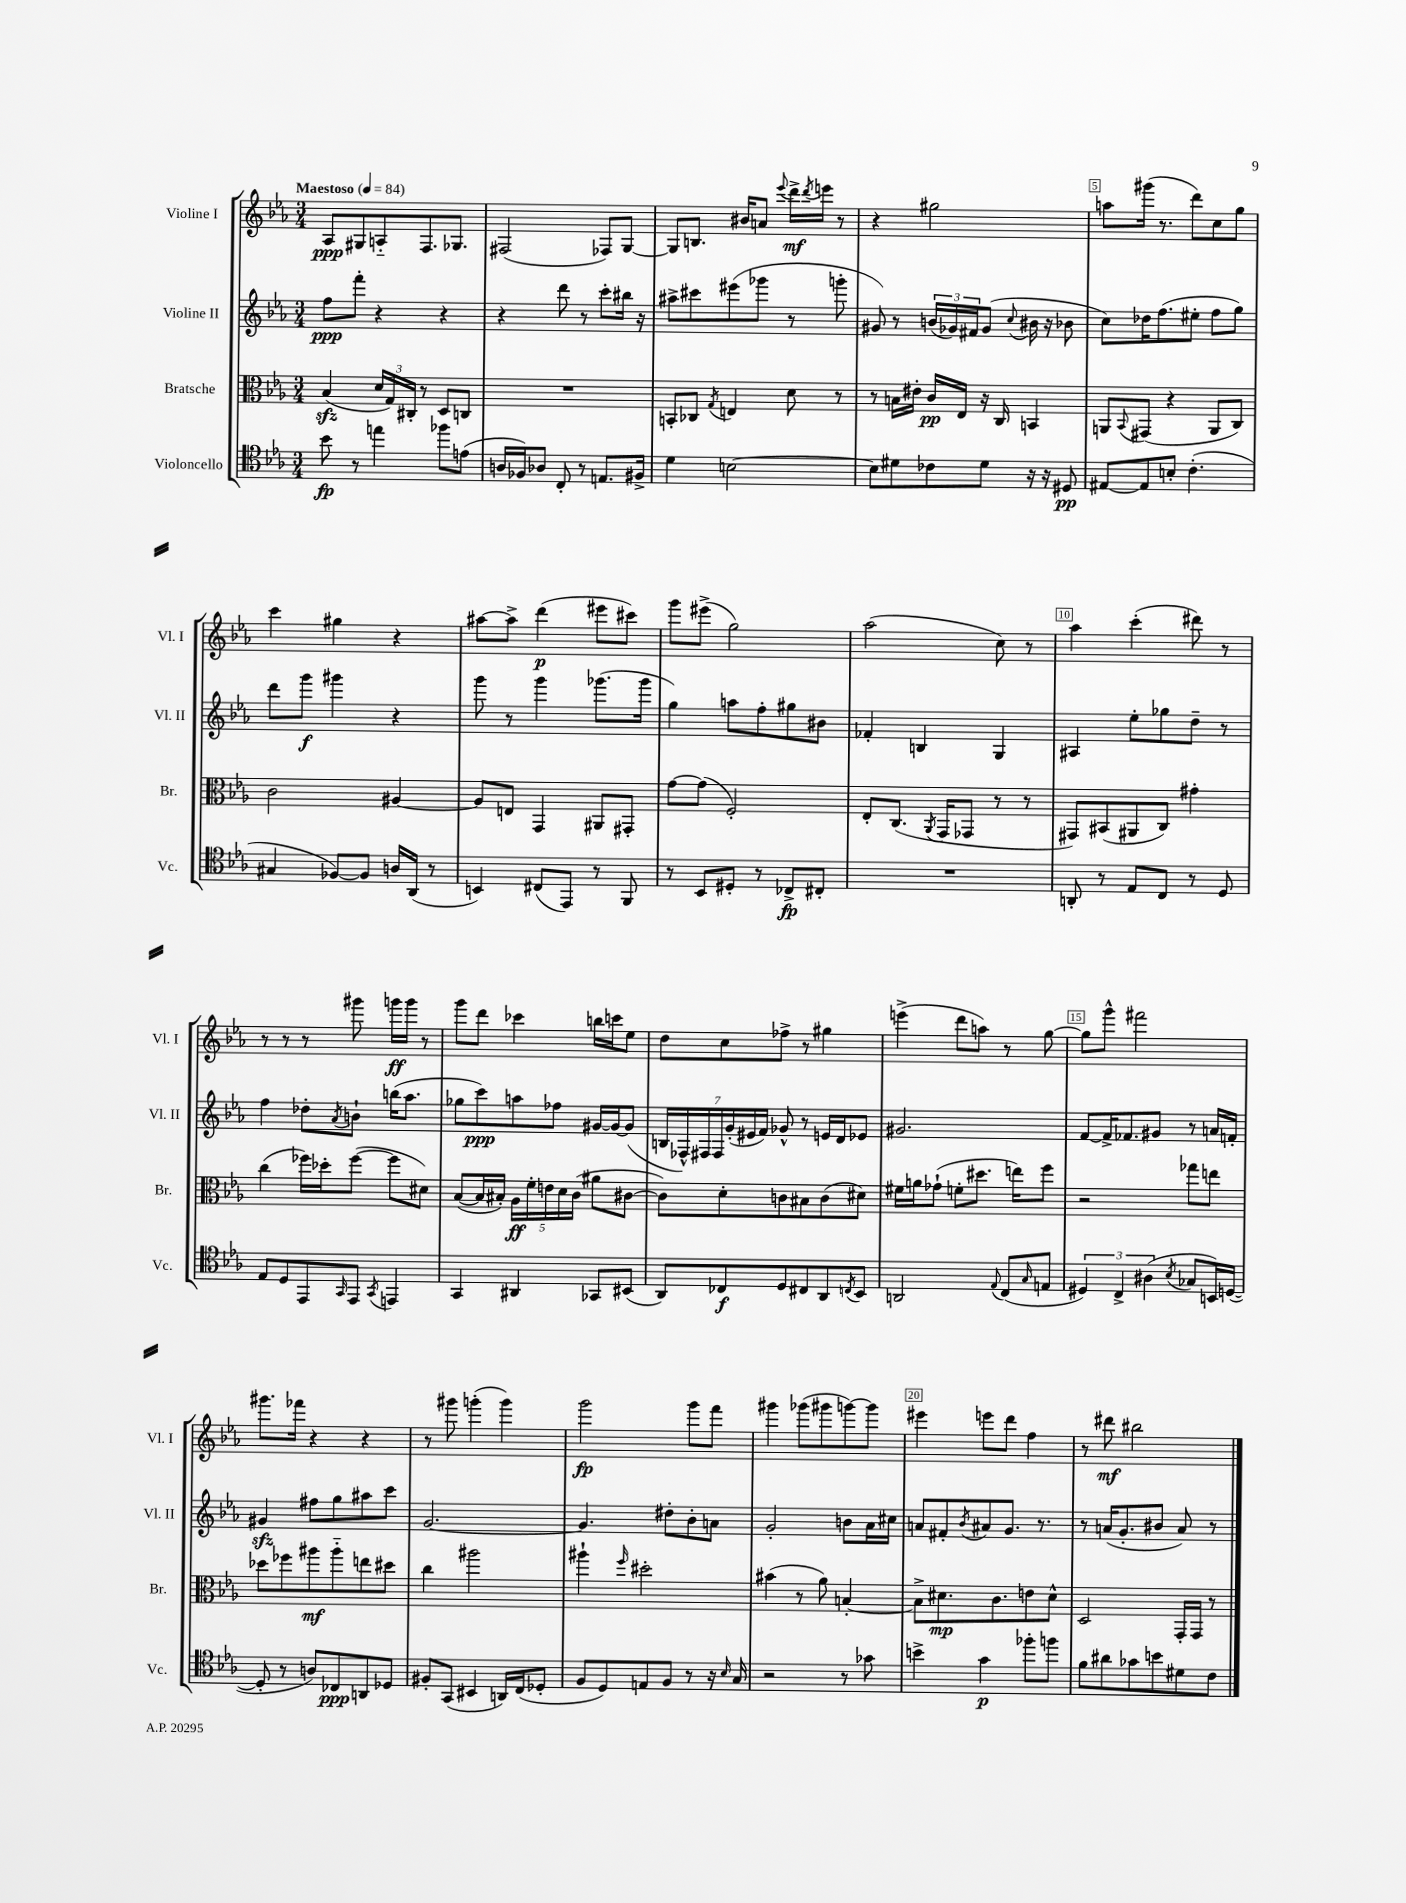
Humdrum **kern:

**kern	**kern	**kern	**kern
*staff4	*staff3	*staff2	*staff1
*clefC4	*clefC3	*clefG2	*clefG2
*k[b-e-a-]	*k[b-e-a-]	*k[b-e-a-]	*k[b-e-a-]
*M3/4	*M3/4	*M3/4	*M3/4
*MM84	*MM84	*MM84	*MM84
8b-	(4B-	8ff	8A-
8r	.	8fff'	8G#
4ee	24d	4r	8A'~
.	24G)	.	.
.	24C#'	.	.
.	8r	.	8.F
8ff-	8D	4r	.
.	.	.	8.G-
(8e	8C	.	.
=	=	=	=
16A	2.r	4r	(2F#
16F-)	.	.	.
8A-	.	.	.
8C'	.	8ddd	.
8r	.	8r	.
8.E	.	8ccc'	8F-)
.	.	16bb#	[8G
16F#^	.	16r	.
=	=	=	=
4d	8BB'	8aa#^	8G]
.	8C-	8ccc#	8.B
.	8qG	.	.
[2B	4E	(8eee#	.
.	.	.	16b#
.	.	8ggg-	8a
.	.	.	8qqeee-
.	8d	8r	16ddd^
.	.	.	8qddd
.	.	.	16eee
.	8r	8ggg'	8r
=	=	=	=
8B]	8r	8g#)	4r
8d#	16B	8r	.
.	16e#'	.	.
8c-	16c	(24b	2gg#
.	.	24g-)	.
.	16E-	.	.
.	.	24f#	.
8d#	16r	(8g-	.
.	16C	.	.
.	.	8qqcc	.
16r	4BB	16b#	.
16r	.	16r	.
8D#	.	8b-	.
=	=	=	=
[8E#	8AA	8cc)	8aa
.	8qqBB-	.	.
8E#]	(8GG#	16dd-	(16ggg#
.	.	(8.ff	8.r
8B'	4r	.	.
(4.c'	.	8ee#'	8ddd)
.	8AA	8ff	8cc
.	8C)	8gg)	8gg
=	=	=	=
4G#	2c	8ddd	4ccc
.	.	8ggg	.
[8F-)	.	4ggg#	4gg#
8F-]	.	.	.
16A	[4A#	4r	4r
(16AA-	.	.	.
8r	.	.	.
=	=	=	=
4BB)	8A#]	8ggg	[8aa#
.	8E	8r	8aa#^]
(8C#	4GG	4ggg	(4ddd
8EE-)	.	.	.
8r	8AA#	(8.ggg-	8eee#
8FF	8GG#'	.	8ccc#)
.	.	16ggg-	.
=	=	=	=
8r	[8g	4gg)	8ggg
8BB-	(8g]	.	(8eee#^
8D#'	2F')	8aa	2gg)
8r	.	8ff'	.
8C-^	.	8gg#	.
8C#'	.	8b#	.
=	=	=	=
2.r	8E-'	4f-'	(2aa-
.	(8.C	.	.
.	.	4B	.
.	8qAA-	.	.
.	16GG	.	.
.	8GG-	.	.
.	8r	4G	8cc)
.	8r	.	8r
=	=	=	=
8AA'	8GG#)	4A#	4aa-
8r	(8BB#	.	.
8E-	8AA#	8ee-'	(4ccc'
8C	8C)	8gg-	.
8r	4g#'	8dd~	8ddd#)
8D	.	8r	8r
=	=	=	=
8E-	(4cc	4ff	8r
8D	.	.	8r
8EE-	16ff-)	8dd-'	8r
.	16dd-'	.	.
16qqGG	.	8qa-	.
8EE-	([8ff-	8b`	8ggg#
8qGG	.	.	.
4EE	8ff-]	(16bb	16ggg
.	.	8.aa-	16ggg
.	8d#)	.	8r
=	=	=	=
4GG	([8B-	8gg-	8ggg
.	16B-]	8ccc)	8ddd
.	16B#')	.	.
4AA#	20A-	8aa	4ccc-
.	20f'	.	.
.	20e	.	.
.	.	8ff-	.
.	20d	.	.
.	(20c	.	.
8GG-	8a#	[16g#	16bb
.	.	16g#_	16ccc
(8BB#	[8c#	(8g#]	8ee-
=	=	=	=
8AA-)	8c#])	28B	8dd
.	.	28F-^^)	.
.	.	28F#	.
.	.	28F#	.
8C-	8d'	.	8cc
.	.	(28g'	.
.	.	28e#	.
.	.	28f)	.
8D	8c	8g-^^	8ff-^
8C#	8B#	8r	8r
8AA-	(8c	16e	4gg#
.	.	16d	.
8qC	.	.	.
8BB-	8d#)	8e-	.
=	=	=	=
2AA	16f#	2.g#	(4eee^
.	16a	.	.
.	(8g-`	.	.
.	8f'	.	8ddd
.	8.dd#	.	8aa)
8qqE-	.	.	.
(8C	.	.	8r
.	16ee)	.	.
16qqG	.	.	.
8E	8ff	.	[8gg
=	=	=	=
6D#)	2r	[8f	8gg]
.	.	16f^]	8ggg^^
6C^	.	.	.
.	.	8.f-	.
.	.	.	2fff#
(6A#	.	.	.
.	.	8g#	.
8qB-	.	.	.
8G-	8gg-	8r	.
16BB)	8ee	16a	.
([16D	.	16f'	.
=	=	=	=
8D']	8dd-	4g#	8.ggg#
8r	8ff-	.	.
.	.	.	16fff-
8A)	8aa#	8ff#	4r
8C-	8aa#'~	8gg	.
8AA	8ee	8aa#	4r
8D-	8dd#	8ccc	.
=	=	=	=
8F#'	4cc	[2.g	8r
(8GG	.	.	8ggg#
4BB#	2aa#	.	(4ggg'
16AA)	.	.	4ggg)
(16C	.	.	.
8D-'	.	.	.
=	=	=	=
8F	4aa#`	4.g]	2ggg
8D)	.	.	.
.	16qqff	.	.
8E	2dd#'	.	.
8F	.	8dd#'	.
8r	.	8b-'	8ggg
16r	.	8a	8fff
16qqB-	.	.	.
16G	.	.	.
=	=	=	=
2r	(4b#	2g'	4ggg#
.	8r	.	(8ggg-
.	8a-)	.	8ggg#
8r	[4B'	8b	[8ggg)
8g-	.	16a-	8ggg]
.	.	16cc#	.
=	=	=	=
4b^	8B^]	8a	4eee#
.	8.d#	8f#'	.
.	.	8qb-	.
4g	.	8a#	8eee
.	8.c	.	.
.	.	8.g	8ddd
8ff-'	8e	.	4ff
.	.	8.r	.
8ff	8d#^^	.	.
=	=	=	=
8f	2D	8r	8r
8a#	.	(16a	8ddd#
.	.	8.g'	.
8g-	.	.	2bb#
8b	.	8b#	.
8d#	16GG'	8a)	.
.	16GG	.	.
8c	8r	8r	.
==	==	==	==
*-	*-	*-	*-
